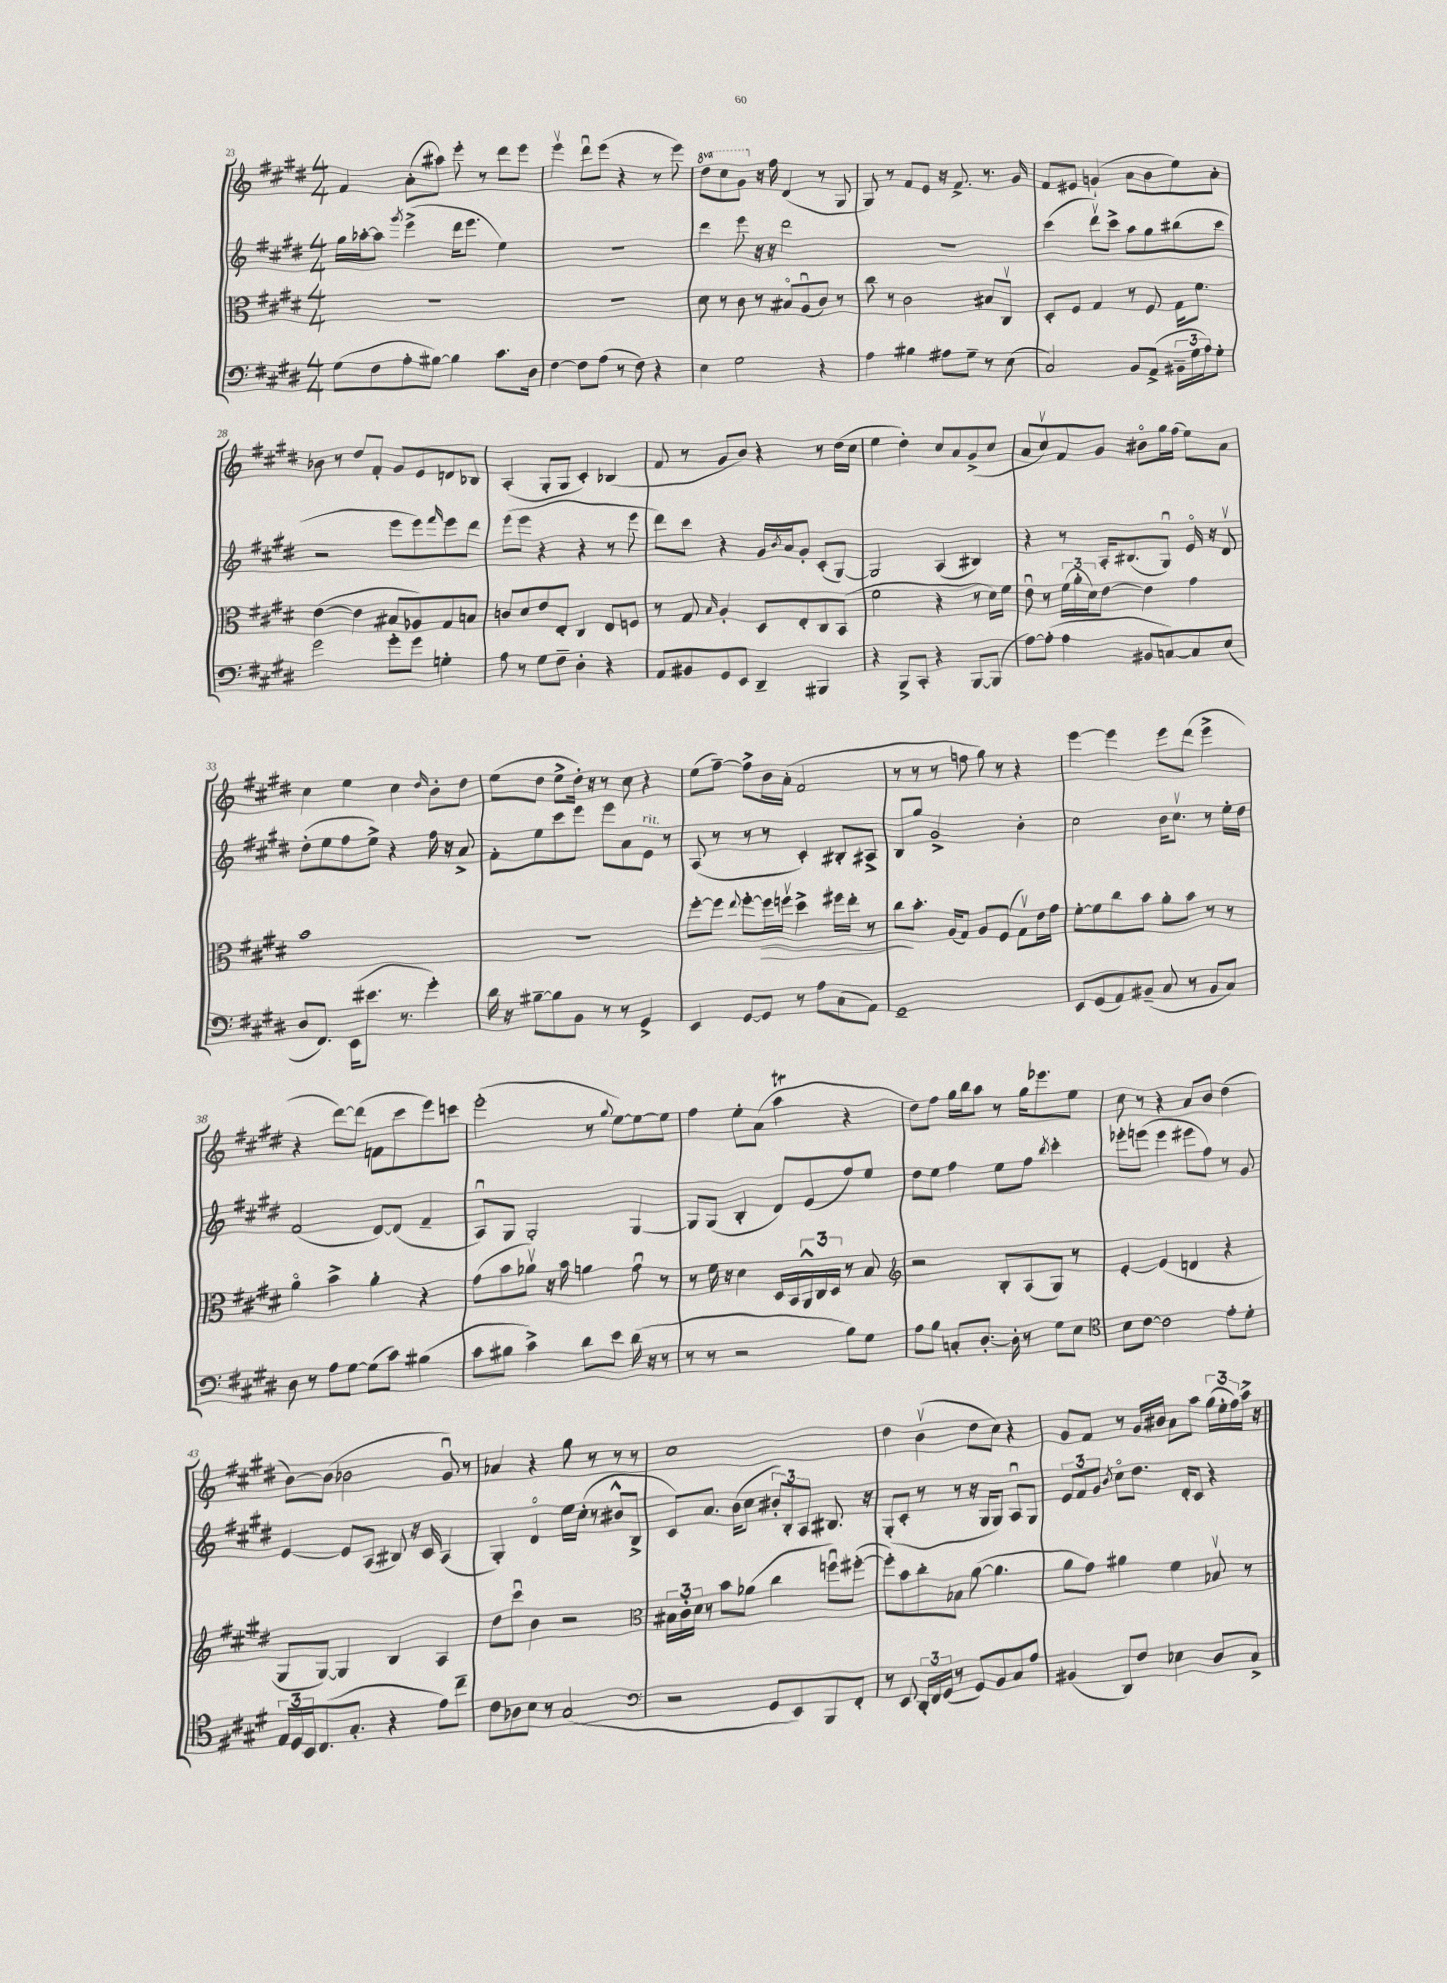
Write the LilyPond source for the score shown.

<<
\new StaffGroup <<
\new Staff = "s0" {
    \clef treble \key e \major \numericTimeSignature \time 4/4 \set Staff.ottavationMarkups = #ottavation-simple-ordinals
    fis'4 a'8-.( ais''8) e'''8-. r8 dis'''8 e'''8 |
    e'''4\upbow dis'''8\downbow e'''8( r4 r8 e'''8) |
    \ottava #1 dis'''8 cis'''8 gis''8 \ottava #0 r16 fis''16 dis'4( r8 gis8 |
    gis8) r8 fis'8 e'8 r16 fis'8.-> r8. gis'16 |
    fis'8 eis'8 g'4-!( a'8 b'8 e''8) a'8-. |
    bes'8 r8 dis''8 fis'8-. gis'8 e'8 d'8 bes8 |
    a4-.( gis8-. gis8 cis'4-.) bes4( |
    fis'8 r8 gis'8 b'8) r4 r8 dis''16( cis''16 |
    e''4 dis''4-.) cis''8 a'8 gis'8->( cis''8 |
    a'8 cis''8\upbow) fis'8 gis'8 bis'8\flageolet gis''16 fis''16( e''8) a'8 |
    cis''4 e''4 cis''4 \grace { dis''16 } b'8-. dis''8 |
    e''8( dis''8 e''8-> dis''16-.) r16 r8 cis''8 r4 |
    e''8( fis''8~--) fis''8-> b'16 a'16-.( fis'2 |
    r8 r8 r8 f''8 gis''8) r8 r4 |
    e'''4~ e'''4 e'''8 dis'''8( e'''4-> |
    r4 dis'''8~) dis'''8( f'8 cis'''8 e'''8) c'''8 |
    e'''2-.( r8 \appoggiatura { gis''8 } e''8~) e''8~ e''8 |
    fis''4 e''8-. a'8( a''4\trill r4 |
    dis''8) fis''8 gis''16 b''16 a''8 r8 gis''16 ees'''8. e''8 |
    cis''8 r8 r4 a'8 b'8 dis''4( |
    b'8~) b'8( bes'2 gis'8\downbow) r8 |
    aes'4 r4 gis''8 r8 r8 r8 |
    cis''1 |
    dis''4 b'4\upbow( dis''8 cis''8) r4 |
    gis'8 fis'8 r8 gis'16 bis'16 a'8 a''8 \tuplet 3/2 { gis''16( e''16-. fis''16) } a''16-> r16 \bar "|." |
}
\new Staff = "s1" {
    \clef treble \key e \major \numericTimeSignature \time 4/4
    gis''16 aes''16~-. aes''8 \acciaccatura { gis'''8 } e'''4->( dis'''16 e'''8. e''4) |
    R1 |
    dis'''4 e'''8 r16 r16 dis'''2 |
    R1 |
    cis'''4( dis'''8\upbow) cis'''8-> a''8 gis''8 bis''8( cis'''8 |
    r2 e'''8 e'''8) \grace { fis'''16 } e'''8 dis'''8 |
    e'''8( e'''8 r4 r4 r8 e'''8 |
    dis'''8) cis'''8 r4 gis'16 \acciaccatura { b'8 } a'16 gis'8-. cis'8-.( gis8~) |
    gis2 a4( bis4) |
    r4 r8 a16-. bis8.( gis8\downbow) e'16\flageolet r16 dis'8\upbow |
    dis''8-.( e''8 fis''8 e''8->) r4 fis''16 r16 a'8-> |
    fis'8-. e''8 cis'''8 e'''8 e'''8 a'8 e'8^\markup { \italic "rit." } r8 |
    a8( r8 r8 r8 cis'4-.) bis8-. ais8-> |
    b8 gis''8 gis'2-> b'4-. |
    cis''2 b'16 cis''8.\upbow r8 e''16-. dis''16 |
    fis'2( dis'8~) dis'8( fis'4-- |
    a8\downbow) gis8 gis2-. gis4~ |
    gis8 gis8( b4-. dis'8) e'8( fis''8) e''8 |
    dis''8 e''8 fis''4 e''8 fis''8 \acciaccatura { b''8 } cis'''4-. |
    ees'''8-. e'''8( e'''4 eis'''8 fis''8) r8 gis'8 |
    e'4~ e'8 a8( bis8) r16 cis'16 a4( |
    gis4-.) dis'4\flageolet e''16 cis''16-.( r8 bis'8-^ b8-> |
    cis'8) a'8. b'16( cis''8 \tuplet 3/2 { bis'8-.) b8-. a8 } bis8. r16 |
    gis8-.( cis'8-. r8 r8 r16 gis16 gis8) a8\downbow gis8 |
    \tuplet 3/2 { e'8 fis'8 gis'8 } \acciaccatura { b'8 } cis''8\flageolet dis''8. dis'16-. cis'8 r4 \bar "|." |
}
\new Staff = "s2" {
    \clef alto \key e \major \numericTimeSignature \time 4/4
    R1 |
    R1 |
    dis'8 r8 cis'8 r8 bis8\flageolet a8\downbow( cis'8) r8 |
    cis''8 r8 cis'2 bis8 cis8\upbow |
    dis8-. fis8 gis4 r8 fis8 gis16 fis'8. |
    e'4~( e'4 bis8 aes8) gis8 b8 |
    c'8 dis'8 e'8 e8-. cis4 e8 f8 |
    r8 gis8 \grace { b16 } a4-. dis8 e8-. cis8 b,8( |
    fis'2 r4 r8 dis'16) fis'16 |
    e'8\downbow r8 \tuplet 3/2 { fis'16( a'16-. dis'16) } e'8~ e'4 gis'4 |
    b'1 |
    R1 |
    fis''8~-. fis''8 \appoggiatura { e''8 } fis''8~-. fis''16\> f''16\upbow dis''4-> fis''16 e''16-. r8 |
    cis''8\! b'8.-. a16( gis8) a8 fis8( gis8\upbow) e'16 gis'16 |
    fis'8~-. fis'8 cis''8 b'8 a'8-. b'8 r8 r8 |
    a'4\flageolet b'4-> a'4-. r4 |
    gis'8( b'8 aes'8\upbow) r16 b'16 a'4 gis'8\downbow r8 |
    r8 fis'16 r16 dis'4 dis16 b,16 \tuplet 3/2 { a,16-^ cis16 dis16 } r8 b8 |
    \clef treble r2 b8-. a8( gis8) r8 |
    e'4~-. e'4( d'4 r4 |
    gis8 gis8~) gis4 b4 a4 |
    dis''8 cis'''8\downbow b'4 r2 |
    \clef alto \tuplet 3/2 { bis16 cis'16-. dis'16 } r8 b'8 aes'8( cis''4 f''8\downbow) fis''8~-.( |
    fis''8-.) b'8 cis''8-. bes8 a'8~( a'4. |
    a'8 gis'8) ais'4 fis'4 bes8\upbow r8 \bar "|." |
}
\new Staff = "s3" {
    \clef bass \key e \major \numericTimeSignature \time 4/4
    gis8( fis8 a8-. bis8~) bis4 cis'8. dis16 |
    fis4~ fis8 a8( r8 fis8) r4 |
    e4 gis2 r4 |
    a4 bis4 ais8 gis8-- r8 e8( |
    cis2) b,8 a,8->( \tuplet 3/2 { bis,16-- gis16 a16) } gis8-. |
    gis'2 gis'8-. gis'8 g4-. |
    a8 r8 gis8 fis8-- dis4-. r4 |
    a,8 bis,8 gis,8 e,8 dis,4-- bis,,4 |
    r4 b,,8-> cis,8-. r4 b,,8~ b,,8( |
    a8~) a8-.( a4 bis,8 c8~) c8 e8( |
    dis8 fis,8.) e,16( eis'8. r8. gis'4-.) |
    dis'16 r16 bis8~-- bis8 b,8 r8 r8 gis,4-> |
    e,4 gis,8~ gis,8 r8 a8 cis8( a,8) |
    gis,1-- |
    e,8 gis,8( a,8) bis,8--( cis8 r8 bis,8 cis8) |
    dis8 r8 a8 gis8~ gis8( cis'8) bis4( |
    cis'8 bis8 cis'4->) dis'8 e'8 dis'16( r16 r8 |
    r8 r8 r2 b8) gis8 |
    a8 b8 c8-. dis8.~-. dis16-. r8 gis8 e8 |
    \clef tenor b8 cis'8~ cis'2 e'8-. dis'8-. |
    \tuplet 3/2 { e16 dis16 b,16 } cis8.( gis8.-. r4 e'8) cis''8-- |
    cis'8 aes8 b8 r8 gis2( |
    \clef bass r2 gis,8 e,8) b,,8 fis,8-. |
    r8 e,8 \tuplet 3/2 { dis,16-. fis,16 gis,16( } r8 gis,8) b,8 cis8 a8 |
    bis,4( dis,8) fis8 ees4 dis8 cis8-> \bar "|." |
}
>>
>>
\layout { \context { \Score currentBarNumber = #23 } }
